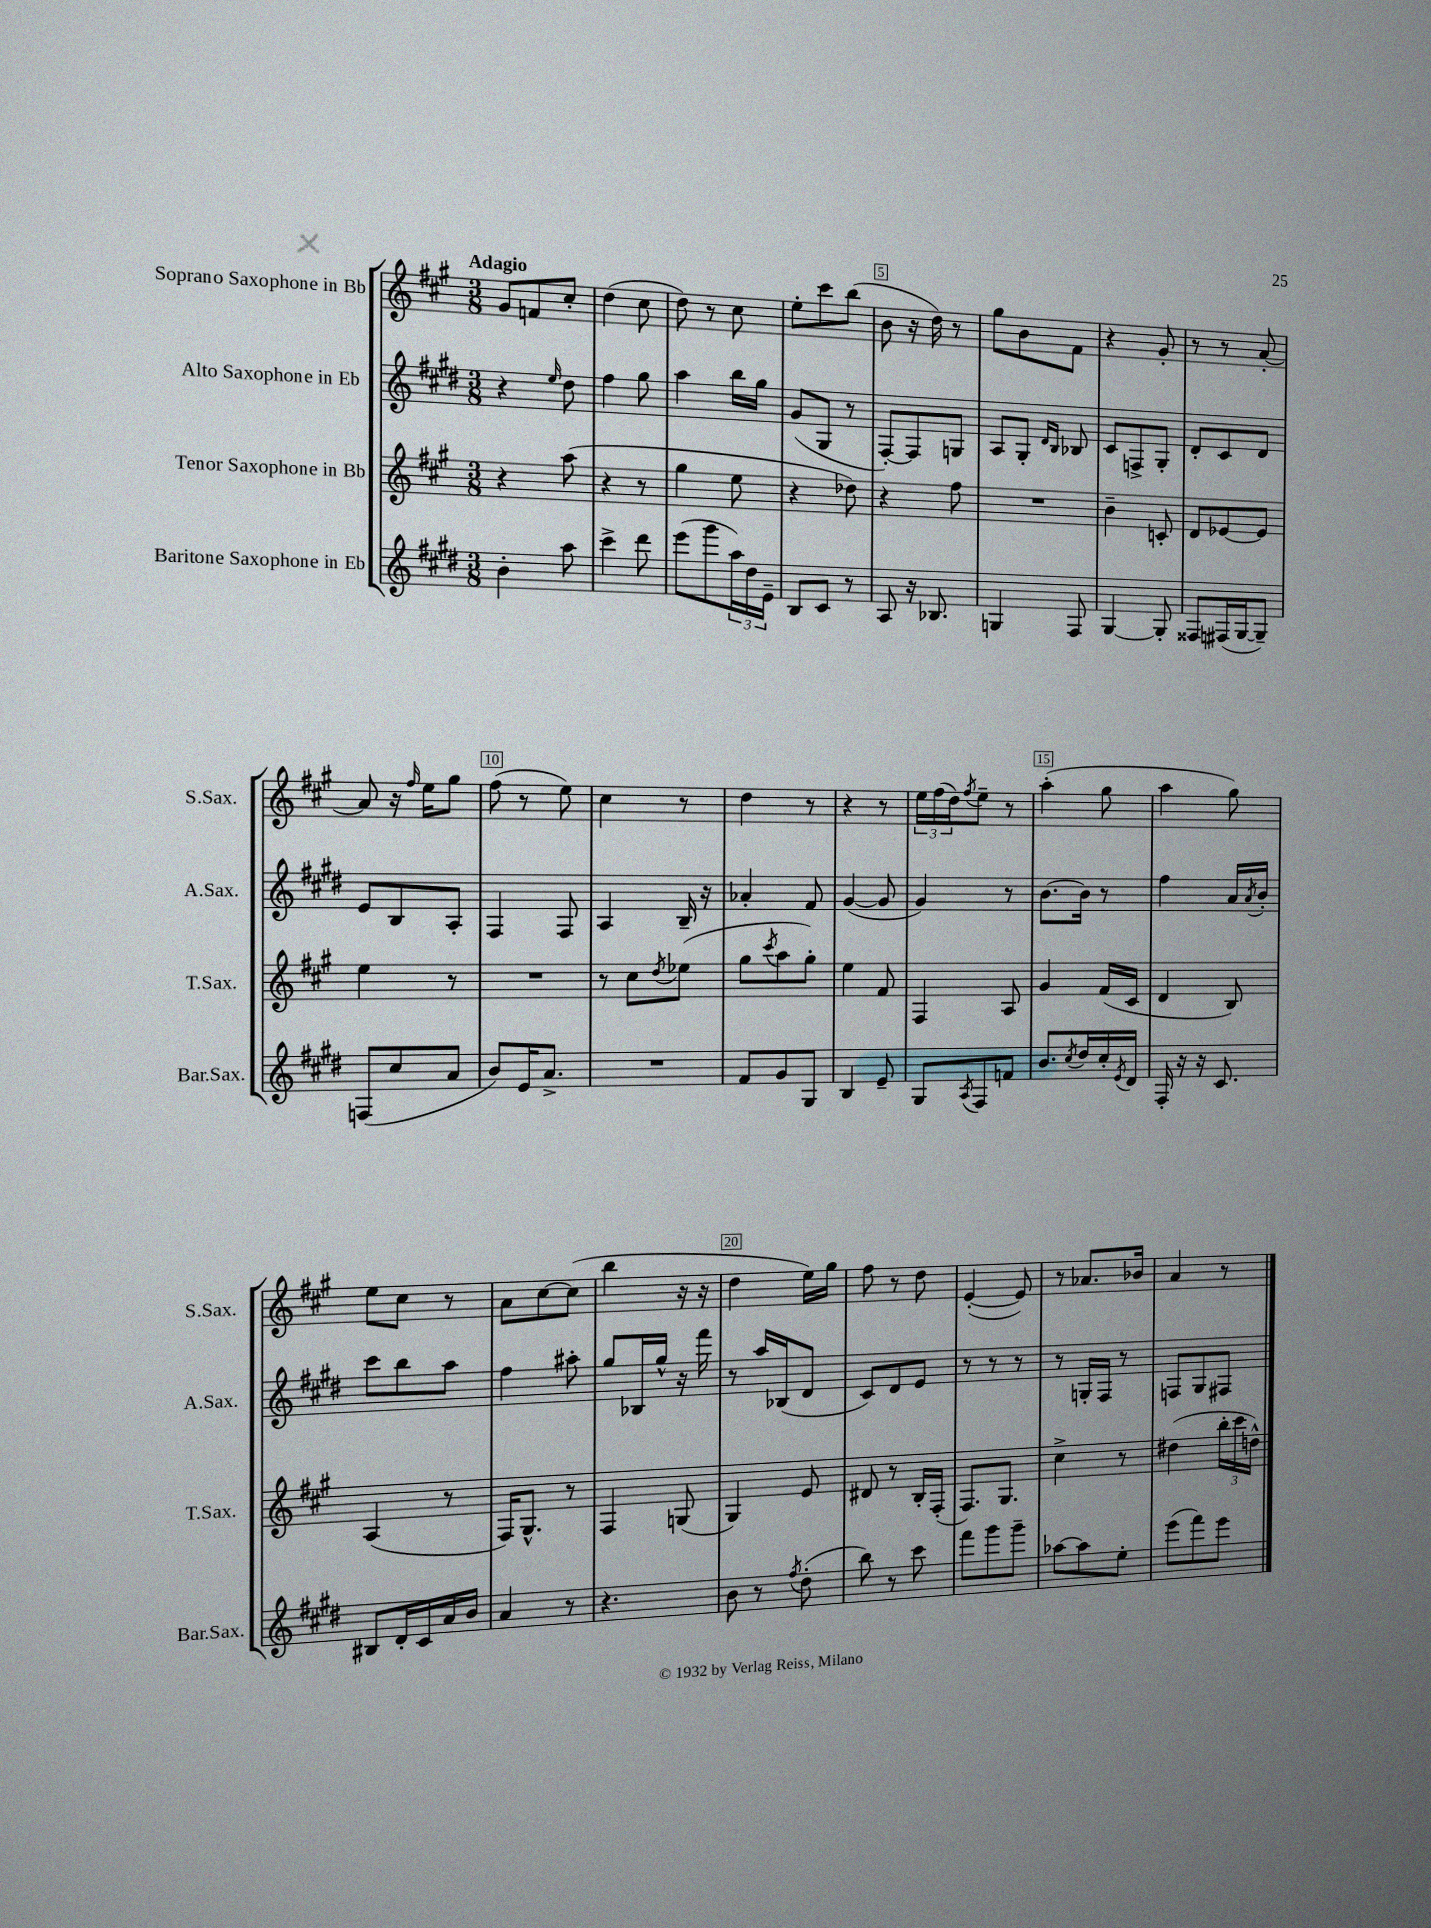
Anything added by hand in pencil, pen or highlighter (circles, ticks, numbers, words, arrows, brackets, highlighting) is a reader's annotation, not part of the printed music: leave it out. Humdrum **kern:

**kern	**kern	**kern	**kern
*staff4	*staff3	*staff2	*staff1
*clefG2	*clefG2	*clefG2	*clefG2
*k[f#c#g#d#]	*k[f#c#g#]	*k[f#c#g#d#]	*k[f#c#g#]
*M3/8	*M3/8	*M3/8	*M3/8
4b'	4r	4r	8g#
.	.	.	8f
.	.	16qqee	.
8aa	(8aa	8dd#	8cc#'
=	=	=	=
4ccc#^	4r	4ff#	(4dd
8ddd#	8r	8gg#	8cc#
=	=	=	=
(8eee	4gg#	4aa	8dd)
8ggg#	.	.	8r
24aa)	8ee	16bb	8cc#
24dd#	.	.	.
.	.	16gg#	.
24e~	.	.	.
=	=	=	=
8B	4r	(8g#	8ee'
8c#	.	8G#	8ccc#
8r	8dd-)	8r	(8bb
=	=	=	=
8A	4r	[8F#')	8b
16r	.	8F#]	16r
8.B-	.	.	16dd)
.	8ff#	8G	8r
=	=	=	=
4G	4.r	8A	8gg#
.	.	8G#'	8b
.	.	16qqd#	.
.	.	16qqB	.
8F#	.	8B-	8f#
=	=	=	=
[4G#	4b~	8c#	4r
.	.	8F^	.
8G#']	8c'	8G#'	8g#'
=	=	=	=
8F##	8d	8d#'	8r
(16F#	[8e-	8c#	8r
[16G#	.	.	.
8G#~])	8e-]	8d#	[8a'
=	=	=	=
(8F	4ee	8e	8a]
8cc#	.	8B	16r
.	.	.	16qqff#
.	.	.	16ee
8a	8r	8A'	8gg#
=	=	=	=
8b)	4.r	4F#	(8ff#
16e	.	.	8r
8.a^	.	.	.
.	.	8F#	8ee)
=	=	=	=
4.r	8r	4A	4cc#
.	8cc#	.	.
.	8qdd	.	.
.	(8ee-	16B~	8r
.	.	16r	.
=	=	=	=
8f#	8gg#	4a-'	4dd
.	8qccc#	.	.
8g#	8aa	.	.
8G#	8gg#')	8f#	8r
=	=	=	=
4B	4ee	([4g#	4r
8e~	8f#	8g#]	8r
=	=	=	=
8G#	4F#	4g#)	24ee
.	.	.	(24ff#
.	.	.	24dd)
8qA	.	.	8qff#
8F#	.	.	8ee~
8f	8A	8r	8r
=	=	=	=
8.b	4g#	[8.b	(4aa'
8qcc#	.	.	.
16dd#	.	16b]	.
16cc#'	(16f#	8r	8gg#
8qe	.	.	.
16d#	16c#	.	.
=	=	=	=
16F#'	4d	4ff#	4aa
16r	.	.	.
16r	.	.	.
8.c#	.	.	.
.	8B)	16a	8gg#)
.	.	8qa	.
.	.	16b'	.
=	=	=	=
8B#	(4A	8ccc#	8ee
16d#'	.	8bb	8cc#
16c#	.	.	.
16a	8r	8aa	8r
16b	.	.	.
=	=	=	=
4a	16F#)	4ff#	8a
.	8.G#^^	.	.
.	.	.	[8cc#
8r	8r	8aa#'	(8cc#]
=	=	=	=
4.r	4F#	8gg#	4bb
.	.	16B-	.
.	.	16gg#^^	.
.	(8G	16r	16r
.	.	16fff#	16r
=	=	=	=
8b	4G#)	8r	4dd
8r	.	16aa	.
.	.	(16B-	.
8qff#	.	.	.
(8dd#'	8e	8d#	16ee)
.	.	.	16gg#
=	=	=	=
8bb)	8d#	8c#)	8ff#
8r	8r	8d#	8r
8ccc#	16B'	8e	8dd
.	(16F#'	.	.
=	=	=	=
8fff#	8.F#)	8r	([4e'
8ggg#	.	8r	.
.	8.G#	.	.
8ggg#~	.	8r	8e])
=	=	=	=
[8aa-	4cc#^	8r	8r
8aa-]	.	16G'	8.a-
.	.	16F#	.
8ee'	8r	8r	.
.	.	.	16b-
=	=	=	=
(8eee	(4dd#	8F	4a
8fff#)	.	8G#	.
8eee	24bb'	8F#	8r
.	24ccc#	.	.
.	24dd^^)	.	.
==	==	==	==
*-	*-	*-	*-
